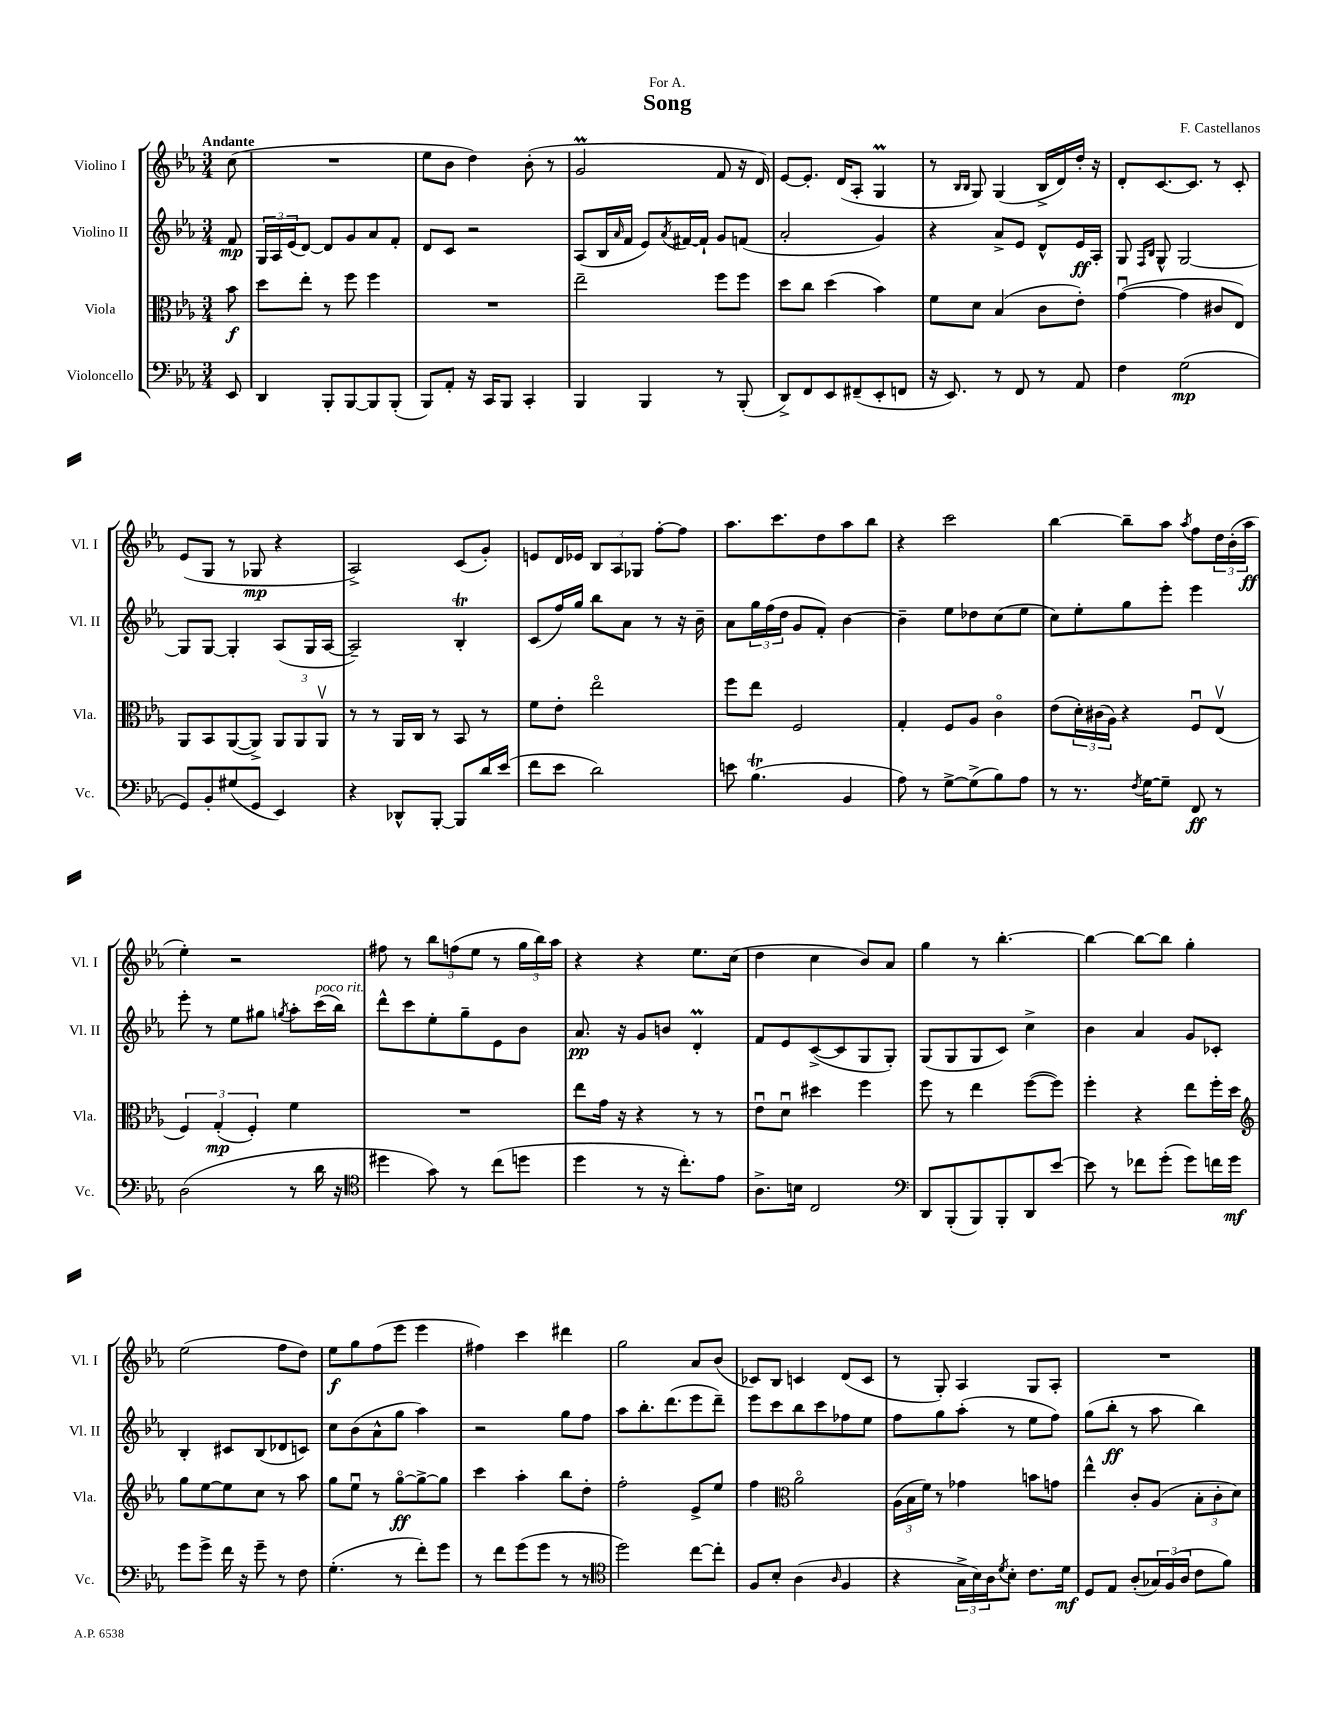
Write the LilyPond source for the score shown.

\header { title = "Song" composer = "F. Castellanos" dedication = "For A." }
<<
\new StaffGroup <<
\new Staff = "s0" \with { instrumentName = "Violino I" shortInstrumentName = "Vl. I" } {
    \clef treble \key ees \major \numericTimeSignature \time 3/4 \partial 8 \tempo "Andante"
    c''8( |
    R2. |
    ees''8 bes'8 d''4) bes'8-.( r8 |
    g'2\prall f'8 r16 d'16) |
    ees'8~ ees'8.-. d'16( aes8-. g4\prall |
    r8 \grace { bes16 bes16 } g8) g4( bes16-> d'16) d''16-. r16 |
    d'8-. c'8.~ c'8. r8 c'8-. |
    ees'8( g8 r8 ges8\mp r4 |
    aes2->) c'8( g'8-.) |
    e'8 d'16 ees'16 \tuplet 3/2 { bes8 aes8 ges8 } f''8~-. f''8 |
    aes''8. c'''8. d''8 aes''8 bes''8 |
    r4 c'''2 |
    bes''4~ bes''8-- aes''8 \acciaccatura { aes''8 } f''8 \tuplet 3/2 { d''16 bes'16-.( aes''16\ff } |
    ees''4-.) r2 |
    fis''8 r8 \tuplet 3/2 { bes''8 f''8( ees''8 } r8 \tuplet 3/2 { g''16 bes''16) aes''16 } |
    r4 r4 ees''8. c''16( |
    d''4 c''4 bes'8) aes'8 |
    g''4 r8 bes''4.~-. |
    bes''4~ bes''8~ bes''8 g''4-. |
    ees''2( f''8 d''8) |
    ees''8\f g''8 f''8( ees'''8 ees'''4 |
    fis''4) c'''4 dis'''4 |
    g''2 aes'8 bes'8( |
    ces'8) bes8 c'4 d'8( c'8 |
    r8 g8-.) aes4 g8 aes8-. |
    R2. \bar "|." |
}
\new Staff = "s1" \with { instrumentName = "Violino II" shortInstrumentName = "Vl. II" } {
    \clef treble \key ees \major \numericTimeSignature \time 3/4 \partial 8
    f'8\mp |
    \tuplet 3/2 { g16 aes16 ees'16( } d'8~) d'8 g'8 aes'8 f'8-. |
    d'8 c'8 r2 |
    aes8( bes16 \grace { aes'16 } f'16 ees'8) \acciaccatura { aes'8 } fis'16~ fis'16-! g'8 f'8( |
    aes'2-. g'4) |
    r4 aes'8-> ees'8 d'8-^ ees'16\ff aes16-. |
    g8 \grace { f16 bes16 } g8-^ g2~ |
    g8 g8~ g4-. aes8( g16 aes16~ |
    aes2--) bes4-.\trill |
    c'8( f''16) g''16 bes''8 aes'8 r8 r16 bes'16-- |
    aes'8 \tuplet 3/2 { g''16 f''16( d''16 } g'8 f'8-.) bes'4~ |
    bes'4-- ees''8 des''8 c''8( ees''8 |
    c''8) ees''8-. g''8 ees'''8-. ees'''4 |
    ees'''8-. r8 ees''8 gis''8 \acciaccatura { g''8 } aes''8-. c'''16^\markup { \italic "poco rit." }( bes''16) |
    d'''8-^ c'''8 ees''8-. g''8-- ees'8 bes'8 |
    aes'8.\pp r16 g'8 b'8 d'4-.\prall |
    f'8 ees'8 c'8~->( c'8 g8 g8-.) |
    g8( g8 g8 c'8) c''4-> |
    bes'4 aes'4 g'8 ces'8-. |
    bes4-. cis'8 bes8( des'8 c'8) |
    c''8 bes'8( aes'8-^ g''8 aes''4) |
    r2 g''8 f''8 |
    aes''8 bes''8.-. d'''8.( ees'''8 d'''8--) |
    ees'''8 c'''8 bes''8 c'''8 fes''8 ees''8 |
    f''8 g''8 aes''8-.( r8 ees''8 f''8) |
    g''8( bes''8-.\ff r8 aes''8 bes''4) \bar "|." |
}
\new Staff = "s2" \with { instrumentName = "Viola" shortInstrumentName = "Vla." } {
    \clef alto \key ees \major \numericTimeSignature \time 3/4 \partial 8
    bes'8\f |
    d''8 ees''8-. r8 f''8 f''4 |
    R2. |
    ees''2-- f''8 f''8 |
    d''8 c''8 d''4( bes'4) |
    f'8 d'8 bes4( c'8 ees'8-.) |
    g'4~\downbow( g'4 cis'8 ees8) |
    aes,8 bes,8 aes,8~( aes,8->) \tuplet 3/2 { aes,8 aes,8 aes,8\upbow } |
    r8 r8 aes,16 c16 r8 bes,8 r8 |
    f'8 ees'8-. ees''2\flageolet |
    f''8 ees''8 f2 |
    g4-. f8 aes8 c'4\flageolet |
    ees'8( \tuplet 3/2 { d'16-.) cis'16( aes16) } r4 f8\downbow ees8\upbow( |
    \tuplet 3/2 { f4) g4-.\mp( f4-.) } f'4 |
    R2. |
    ees''8 g'16 r16 r4 r8 r8 |
    ees'8\downbow d'8\downbow dis''4 f''4 |
    f''8 r8 ees''4 f''8~( f''8) |
    f''4-. r4 ees''8 f''16-. d''16 |
    \clef treble g''8 ees''8~ ees''8 c''8 r8 aes''8 |
    g''8 ees''8\downbow r8 g''8~\flageolet\ff g''8~-> g''8 |
    c'''4 aes''4-. bes''8 d''8-. |
    f''2-. ees'8-> ees''8 |
    f''4 \clef alto aes'2\flageolet |
    \tuplet 3/2 { aes16( bes16 f'16) } r8 ges'4 b'8 g'8 |
    ees''4-^ c'8-. aes8( \tuplet 3/2 { bes8-. c'8-. d'8) } \bar "|." |
}
\new Staff = "s3" \with { instrumentName = "Violoncello" shortInstrumentName = "Vc." } {
    \clef bass \key ees \major \numericTimeSignature \time 3/4 \partial 8
    ees,8 |
    d,4 bes,,8-. bes,,8~ bes,,8 bes,,8-.( |
    bes,,8) aes,8-. r16 c,16 bes,,8 c,4-. |
    bes,,4 bes,,4 r8 bes,,8-.( |
    d,8->) f,8 ees,8 fis,8--( ees,8-. f,8 |
    r16 ees,8.) r8 f,8 r8 aes,8 |
    f4 g2\mp( |
    g,8) bes,8-. gis8( g,8 ees,4) |
    r4 des,8-^ bes,,8~-. bes,,8 d'16 ees'16( |
    f'8 ees'8 d'2) |
    e'8 bes4.\trill( bes,4 |
    aes8) r8 g8~-> g8->( bes8) aes8 |
    r8 r8. \acciaccatura { f8 } g16~ g8-- f,8\ff r8 |
    d2( r8 d'16 r16 |
    \clef tenor dis''4 g'8) r8 c''8( d''8 |
    d''4 r8 r16 c''8.-.) ees'8 |
    aes8.-> b16 c2 |
    \clef bass d,8 bes,,8-.( bes,,8) bes,,8-. d,8 ees'8~ |
    ees'8 r8 fes'8 g'8-.( g'8) f'16 g'16\mf |
    g'8 g'8-> f'16 r16 g'8-- r8 f8 |
    g4.-.( r8 f'8-.) g'8 |
    r8 f'8 g'8( g'8 r8 r8 |
    \clef tenor d''2) c''8~ c''8-. |
    f8 bes8-. aes4( \grace { aes16 } f4 |
    r4 \tuplet 3/2 { g16-> bes16) aes16 } \acciaccatura { d'8 } bes8-. c'8. d'16\mf |
    d8 ees8 aes8-.( \tuplet 3/2 { ges16) f16( aes16 } c'8 f'8) \bar "|." |
}
>>
>>
\layout { \context { \Score \remove "Bar_number_engraver" } }
